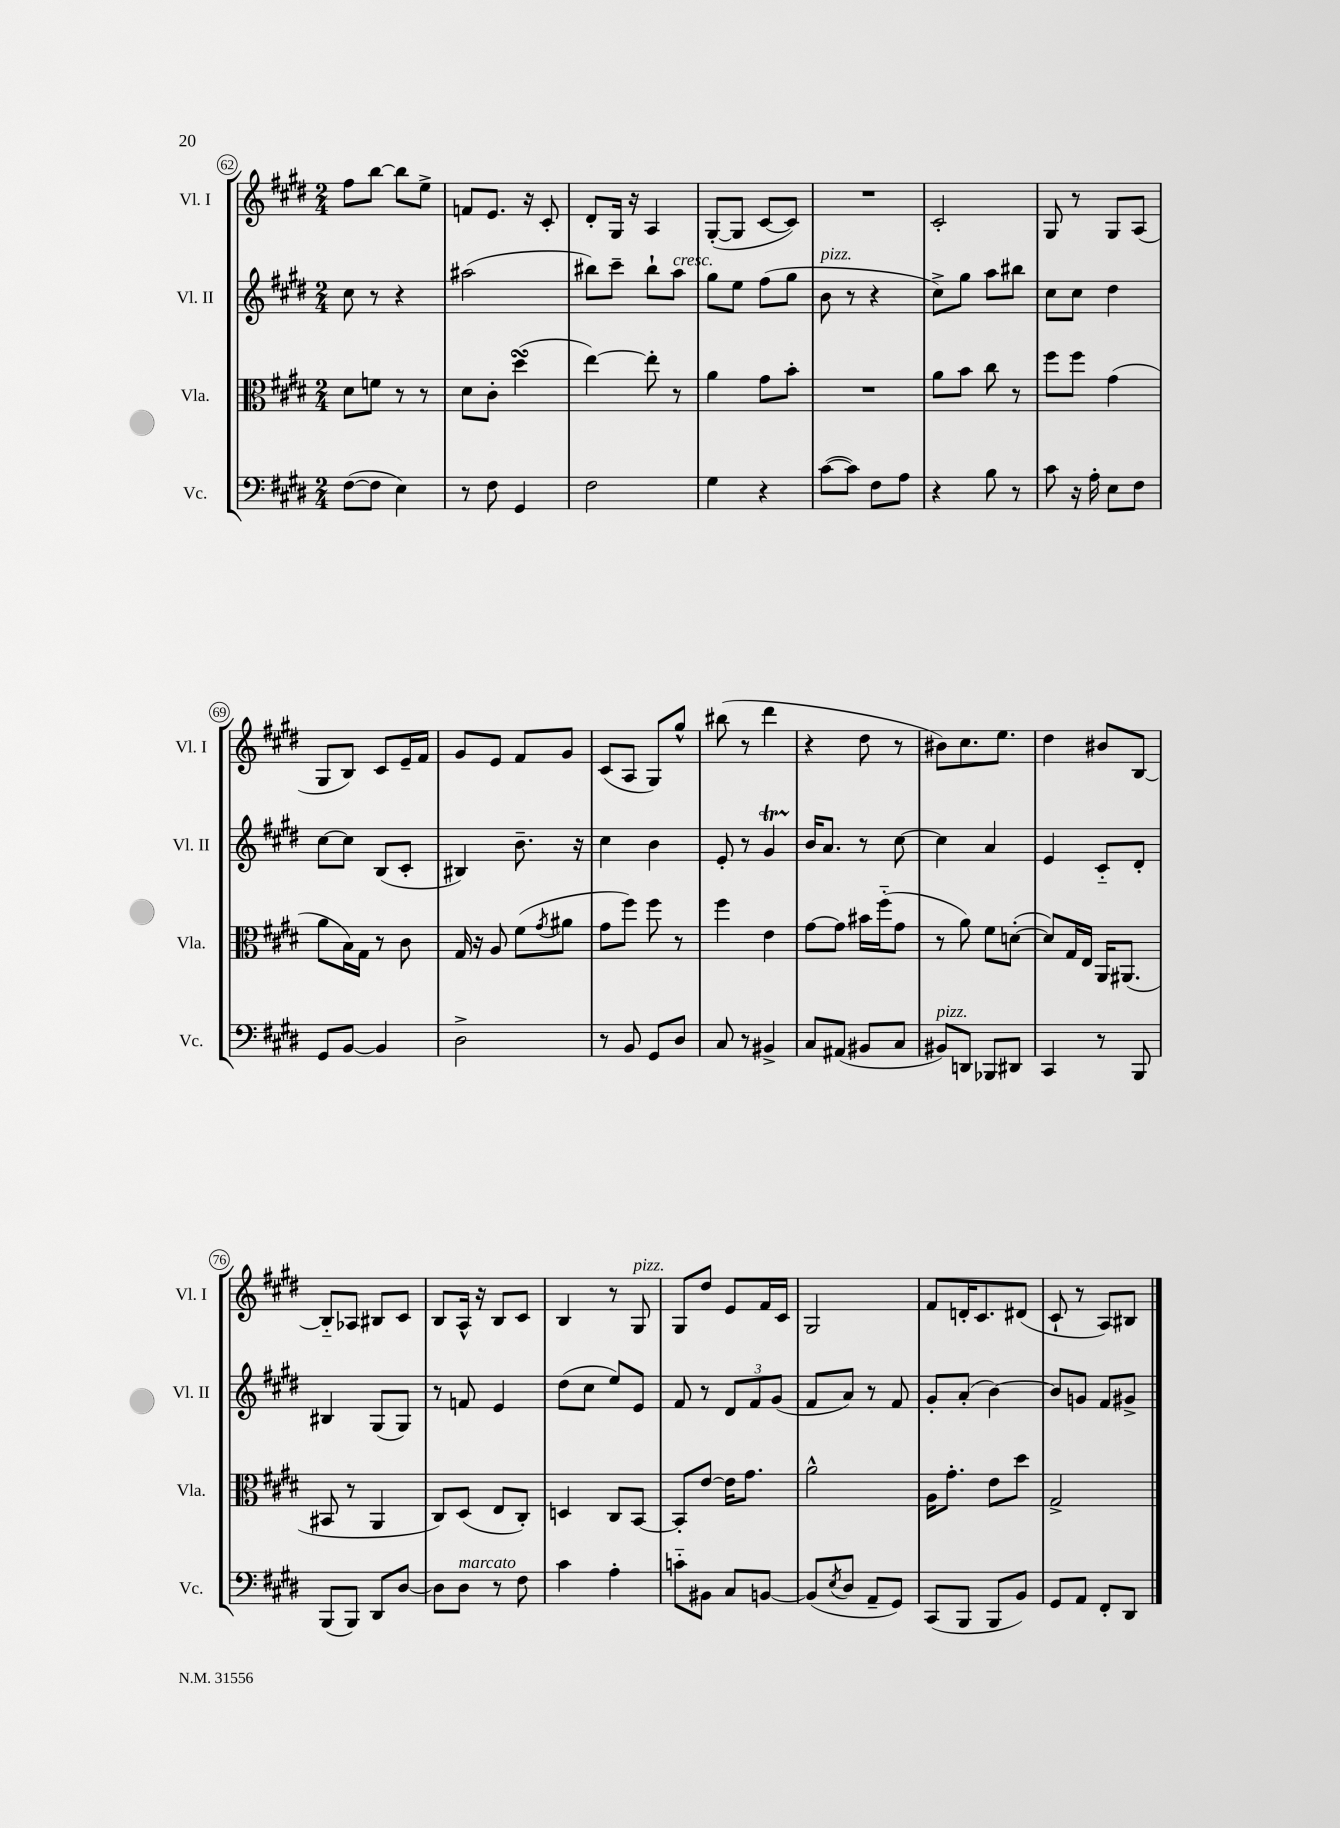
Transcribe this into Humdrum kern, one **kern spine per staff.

**kern	**kern	**kern	**kern
*staff4	*staff3	*staff2	*staff1
*clefF4	*clefC3	*clefG2	*clefG2
*k[f#c#g#d#]	*k[f#c#g#d#]	*k[f#c#g#d#]	*k[f#c#g#d#]
*M2/4	*M2/4	*M2/4	*M2/4
([8F#\L	8d#\L	8cc#\	8ff#\L
8F#\]J	8f\J	8r	[8bb\J
4E\)	8r	4r	8bb\]L
.	8r	.	8ee^\J
=	=	=	=
8r	8d#\L	(2aa#\	8f/L
8F#\	8c#'\J	.	8.e/J
4GG#/	(4dd#\	.	.
.	.	.	16r
.	.	.	8c#'/
=	=	=	=
2F#\	[4ee\)	8bb#\L)	8d#'/L
.	.	8ccc#~\J	16G#/Jk
.	.	.	16r
.	8ee'\]	8bb#`\L	4A/
.	8r	8aa\J	.
=	=	=	=
4G#\	4a\	8gg#\L	([8G#'/L
.	.	8ee\J	8G#/]J
4r	8g#\L	(8ff#\L	[8c#/L
.	8b'\J	8gg#\J	8c#/]J)
=	=	=	=
([8c#\L	2r	8b\	2r
8c#\]J)	.	8r	.
8F#\L	.	4r	.
8A\J	.	.	.
=	=	=	=
4r	8a\L	8cc#^\L)	2c#'/
.	8b\J	8gg#\J	.
8B\	8cc#\	8aa\L	.
8r	8r	8bb#\J	.
=	=	=	=
8c#\	8ff#\L	8cc#\L	8G#/
16r	8ff#\J	8cc#\J	8r
16A'\	.	.	.
8E\L	(4g#\	4dd#\	8G#/L
8F#\J	.	.	(8A/J
=	=	=	=
8GG#/L	8a\L	[8cc#\L	8G#/L
[8BB/J	16B\L)	8cc#\]J	8B/J)
.	16G#\JJ	.	.
4BB/]	8r	(8B/L	8c#/L
.	8c#\	8c#'/J	16e~/L
.	.	.	16f#/JJ
=	=	=	=
2D#^\	16G#/	4B#/)	8g#/L
.	16r	.	.
.	8A/	.	8e/J
.	(8f#\L	8.b~\	8f#/L
.	8qg#/	.	.
.	8a#\J	.	8g#/J
.	.	16r	.
=	=	=	=
8r	8g#\L	4cc#\	(8c#/L
8BB/	8ff#\J)	.	8A/J
8GG#/L	8ff#\	4b\	8G#/L)
8D#/J	8r	.	8gg#^^/J
=	=	=	=
8C#/	4ff#\	8e'/	(8bb#\
8r	.	8r	8r
4BB#^/	4e\	4g#/	4ddd#\
=	=	=	=
8C#/L	[8g#\L	16b/LK	4r
.	.	8.a/J	.
(8AA#/J	8g#\]J	.	.
8BB#/L	16b#\LL	8r	8dd#\
.	(16ff#'~\J	.	.
8C#/J	8g#\J	[8cc#\	8r
=	=	=	=
8BB#/L)	8r	4cc#\]	8b#\L)
8DD/J	8a\)	.	8.cc#\
8BBB-/L	8f#\L	4a/	.
.	.	.	8.ee\J
8DD#/J	([8d'\J	.	.
=	=	=	=
4CC#/	8d/]L)	4e/	4dd#\
.	16G#/L	.	.
.	16E/JJ	.	.
8r	16AA/LK	8c#'~/L	8b#/L
.	(8.AA#/J	.	.
8BBB/	.	8d#'/J	[8B/J
=	=	=	=
(8BBB/L	8BB#/	4B#/	8B'~/]L
8BBB/J)	8r	.	8A-/J
8DD#/L	4AA/	(8G#/L	8B#/L
[8D#/J	.	8G#/J)	8c#/J
=	=	=	=
8D#\]L	8C#/L)	8r	8B/L
8D#\J	(8D#/J	8f/	16A^^/Jk
.	.	.	16r
8r	8E/L	4e/	8B/L
8F#\	8C#'/J)	.	8c#/J
=	=	=	=
4c#\	4D/	(8dd#\L	4B/
.	.	8cc#\J	.
4A'\	8C#/L	8ee/L)	8r
.	[8BB/J	8e/J	8G#/
=	=	=	=
8c'~\L	8BB'/]L	8f#/	8G#/L
8BB#\J	[8e/J	8r	8dd#/J
8C#/L	16e\]LK	12d#/L	8e/L
.	8.g#\J	.	.
.	.	12f#/	.
[8BB/J	.	.	16f#/L
.	.	(12g#/J	.
.	.	.	16c#/JJ
=	=	=	=
(8BB/]L	2a^^\	8f#/L	2G#/
8qE/	.	.	.
8D#/J	.	8a/J)	.
8AA~/L	.	8r	.
8GG#/J)	.	8f#/	.
=	=	=	=
(8CC#/L	16A\LK	8g#'/L	8f#/L
.	8.g#'\J	.	.
8BBB/J	.	(8a'/J	16d'/K
.	.	.	8.c#/
8BBB/L	8e\L	[4b\)	.
8BB/J)	8dd#\J	.	(8d#/J
=	=	=	=
8GG#/L	2G#^/	8b/]L	8c#`/
8AA/J	.	8g/J	8r
8FF#'/L	.	8f#/L	8A/L)
8DD#/J	.	8g#^/J	8B#/J
==	==	==	==
*-	*-	*-	*-
